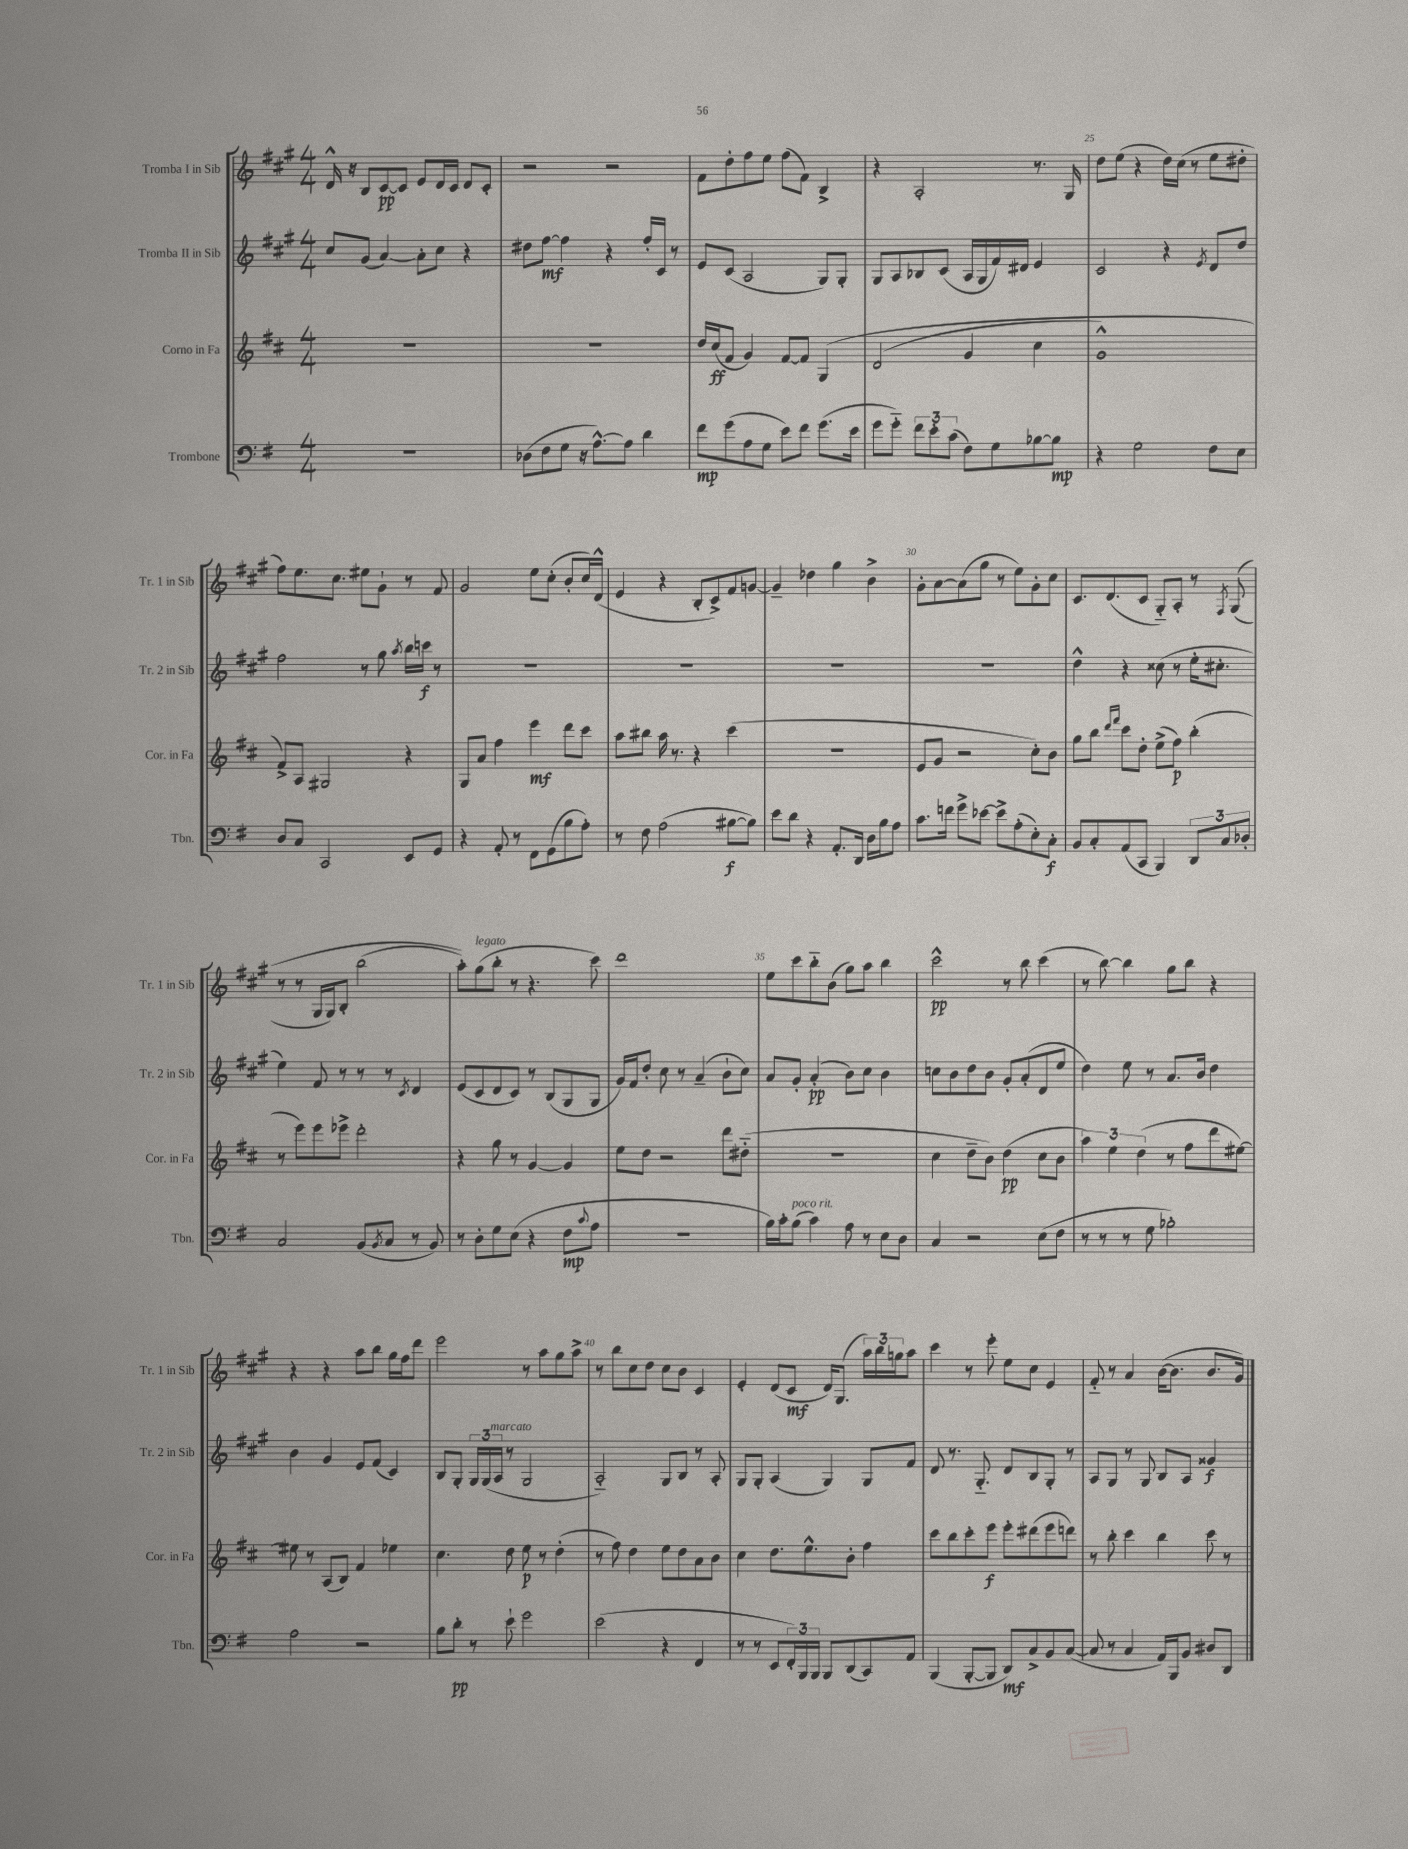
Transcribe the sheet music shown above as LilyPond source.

<<
\new StaffGroup <<
\new Staff = "s0" \with { instrumentName = "Tromba I in Sib" shortInstrumentName = "Tr. 1 in Sib" } {
    \clef treble \key a \major \numericTimeSignature \time 4/4
    d'16-^ r16 b8 cis'8~\pp cis'8 e'8 d'16 cis'16 d'8 cis'8-. |
    r2 r2 |
    fis'8 d''8-. fis''8 e''8 fis''8( fis'8) b4-> |
    r4 a2-. r8. gis16 |
    d''8 e''8( r4 d''16) cis''16( r8 e''8 dis''8-. |
    fis''8) e''8. cis''8. eis''8 gis'8-! r8 fis'8 |
    gis'2 e''8 cis''8-.( b'8-. cis''16) d'16-^( |
    e'4 r4 b8-. cis'8->) fis'8 g'8~ |
    g'4-- des''4 gis''4 b'4-> |
    gis'8-. a'8~ a'8( gis''8 r8 e''8) gis'8-. cis''8 |
    cis'8. d'8.( cis'8 gis8-_) a8-. r8 \acciaccatura { fis8 } gis8(\( |
    r8 r8 gis16 gis16) b8-. b''2( |
    a''8-.)\) gis''8^\markup { \italic "legato" }( b''8-. r8 r4. cis'''8) |
    d'''1 |
    e''8 cis'''8 b''8-_ b'8( gis''8) a''8 b''4 |
    cis'''2-^\pp r8 b''8 cis'''4( |
    r8 b''8~) b''4 gis''8 b''8 r4 |
    r4 r4 a''8 b''8 gis''16 fis''16 d'''8 |
    e'''2 r8 a''8 gis''8 a''8-> |
    r8 b''8 cis''8 d''8 cis''8 b'8 cis'4 |
    e'4-. d'8( cis'8\mf d'16) gis8.( \tuplet 3/2 { a''16) b''16 g''16 } a''8 |
    cis'''4 r8 e'''8-. e''8 cis''8 e'4 |
    fis'8-_ r8 a'4 b'16~( b'8. b'8. gis'16) \bar "|." |
}
\new Staff = "s1" \with { instrumentName = "Tromba II in Sib" shortInstrumentName = "Tr. 2 in Sib" } {
    \clef treble \key a \major \numericTimeSignature \time 4/4
    cis''8 gis'8( a'4~) a'8-. cis''8 r4 |
    dis''8 fis''8~\mf fis''4 r4 fis''16-. cis'16 r8 |
    e'8 cis'8( a2 gis8) gis8-. |
    gis8 a8 bes8 cis'8( a16 gis16 fis'16) dis'16 e'4 |
    cis'2 r4 \acciaccatura { e'8 } d'8 d''8 |
    fis''2 r8 gis''8 \acciaccatura { a''8 } b''16 c'''16\f r8 |
    R1 |
    R1 |
    R1 |
    R1 |
    d''4-^ r4 cisis''8( r8 e''16-. cis''8.-. |
    e''4) fis'8 r8 r8 r8 \acciaccatura { cis'8 } d'4 |
    e'8( cis'8 d'8 cis'8) r8 b8( gis8 gis8 |
    gis'16) fis'16 d''8-. cis''8 r8 a'4--( b'8-! cis''8) |
    a'8 gis'8-. a'4-.\pp( b'8) cis''8 b'4 |
    c''8 b'8 d''8 b'8 gis'8-. a'8-.( d'8 e''8 |
    d''4) e''8 r8 a'8. b'16 d''4 |
    b'4 gis'4 e'8 fis'8( cis'4) |
    b8 gis8-. \tuplet 3/2 { gis16 gis16( a16^\markup { \italic "marcato" } } r8 gis2 |
    a2-_) gis8 b8 r8 a8-. |
    gis8 gis8-. a4( gis4) gis8 fis'8 |
    d'8 r8. gis8.-_ d'8 b8 gis8-. r8 |
    a8 gis8 r8 gis8 b8 a8 gisis'4\f \bar "|." |
}
\new Staff = "s2" \with { instrumentName = "Corno in Fa" shortInstrumentName = "Cor. in Fa" } {
    \clef treble \key d \major \numericTimeSignature \time 4/4
    R1 |
    R1 |
    d''16 cis''16\ff( fis'8 g'4) fis'8~ fis'8 g4\( |
    d'2( g'4 cis''4 |
    g'1-^) |
    fis'8->\) a8 gis2 r4 |
    g8 a'8 fis''4 e'''4\mf d'''8 cis'''8 |
    a''8 bis''8 a''16 r8. r4 cis'''4( |
    R1 |
    e'8 g'8 r2 cis''8-.) b'8 |
    g''8 b''8 \grace { d'''16 fis'''16 } cis'''8 d''8-. e''8->( fis''8\p) b''4-.( |
    r8 e'''8) e'''8 ees'''8-> d'''2-. |
    r4 g''8 r8 g'4~ g'4 |
    e''8 d''8 r2 d'''8 dis''8-_( |
    R1 |
    cis''4 d''8-- b'8) d''4\pp( cis''8 b'8 |
    \tuplet 3/2 { a''4) e''4 d''4( } r8 fis''8 d'''8 eis''8~) |
    eis''8 r8 a8( b8) fis'4 ees''4 |
    cis''4. d''8 e''8\p r8 d''4-.( |
    r8 fis''8) d''4 e''8 d''8 a'8 b'8 |
    cis''4 d''8. e''8.-^ b'8-. fis''4 |
    cis'''8 b''8 cis'''8-. e'''8\f e'''8-. dis'''8( e'''8 d'''8) |
    r8 b''8-. cis'''4 b''4 cis'''8 r8 \bar "|." |
}
\new Staff = "s3" \with { instrumentName = "Trombone" shortInstrumentName = "Tbn." } {
    \clef bass \key g \major \numericTimeSignature \time 4/4
    R1 |
    des8( fis8 g8 r16 a8.~-^) a8 d'4 |
    fis'8\mp g'8( a8 g8 e'8) fis'8 g'8.( e'16 |
    g'8 g'8-_) \tuplet 3/2 { fis'8 e'8-. c'8( } fis8) g8 bes8~ bes8\mp |
    r4 g2 fis8 e8 |
    d8 c8 c,2 e,8 g,8 |
    r4 a,8-. r8 fis,8 g,8( b8 a8-.) |
    r8 fis8 a2( bis8~\f bis8) |
    e'8 d'8 r4 a,8.-. d,16 d16 b16 a8 |
    c'8. f'16 g'8-> ees'8~ ees'8-> a8-.( e8-.) c8-.\f |
    b,8 c8-. a,8( c,8 b,,4) \tuplet 3/2 { d,8 c8 des8-. } |
    c2 b,8( \acciaccatura { b,8 } c8 r8 b,8) |
    r8 d8-. g8 e8( r4 fis8\mp \appoggiatura { c'8 } a8 |
    R1 |
    b16) c'16-. b8^\markup { \italic "poco rit." }( c'4) a8 r8 e8 d8 |
    c4 r2 e8( fis8 |
    r8 r8 r8 g8 bes2-.) |
    a2 r2 |
    b8 d'8-.\pp r8 e'8-! g'2 |
    e'2( r4 fis,4 |
    r8 r8 e,8 \tuplet 3/2 { fis,16-.) b,,16 b,,16 } b,,8 d,8( c,8) a,8 |
    b,,4( b,,8~-. b,,8 d,8\mf) c8-> b,8 c8~( |
    c8 r8 c4 a,16) b,,16 b,8 dis8 d,8 \bar "|." |
}
>>
>>
\layout { \context { \Score currentBarNumber = #21 \override BarNumber.break-visibility = ##(#f #t #t) barNumberVisibility = #(every-nth-bar-number-visible 5) } }
